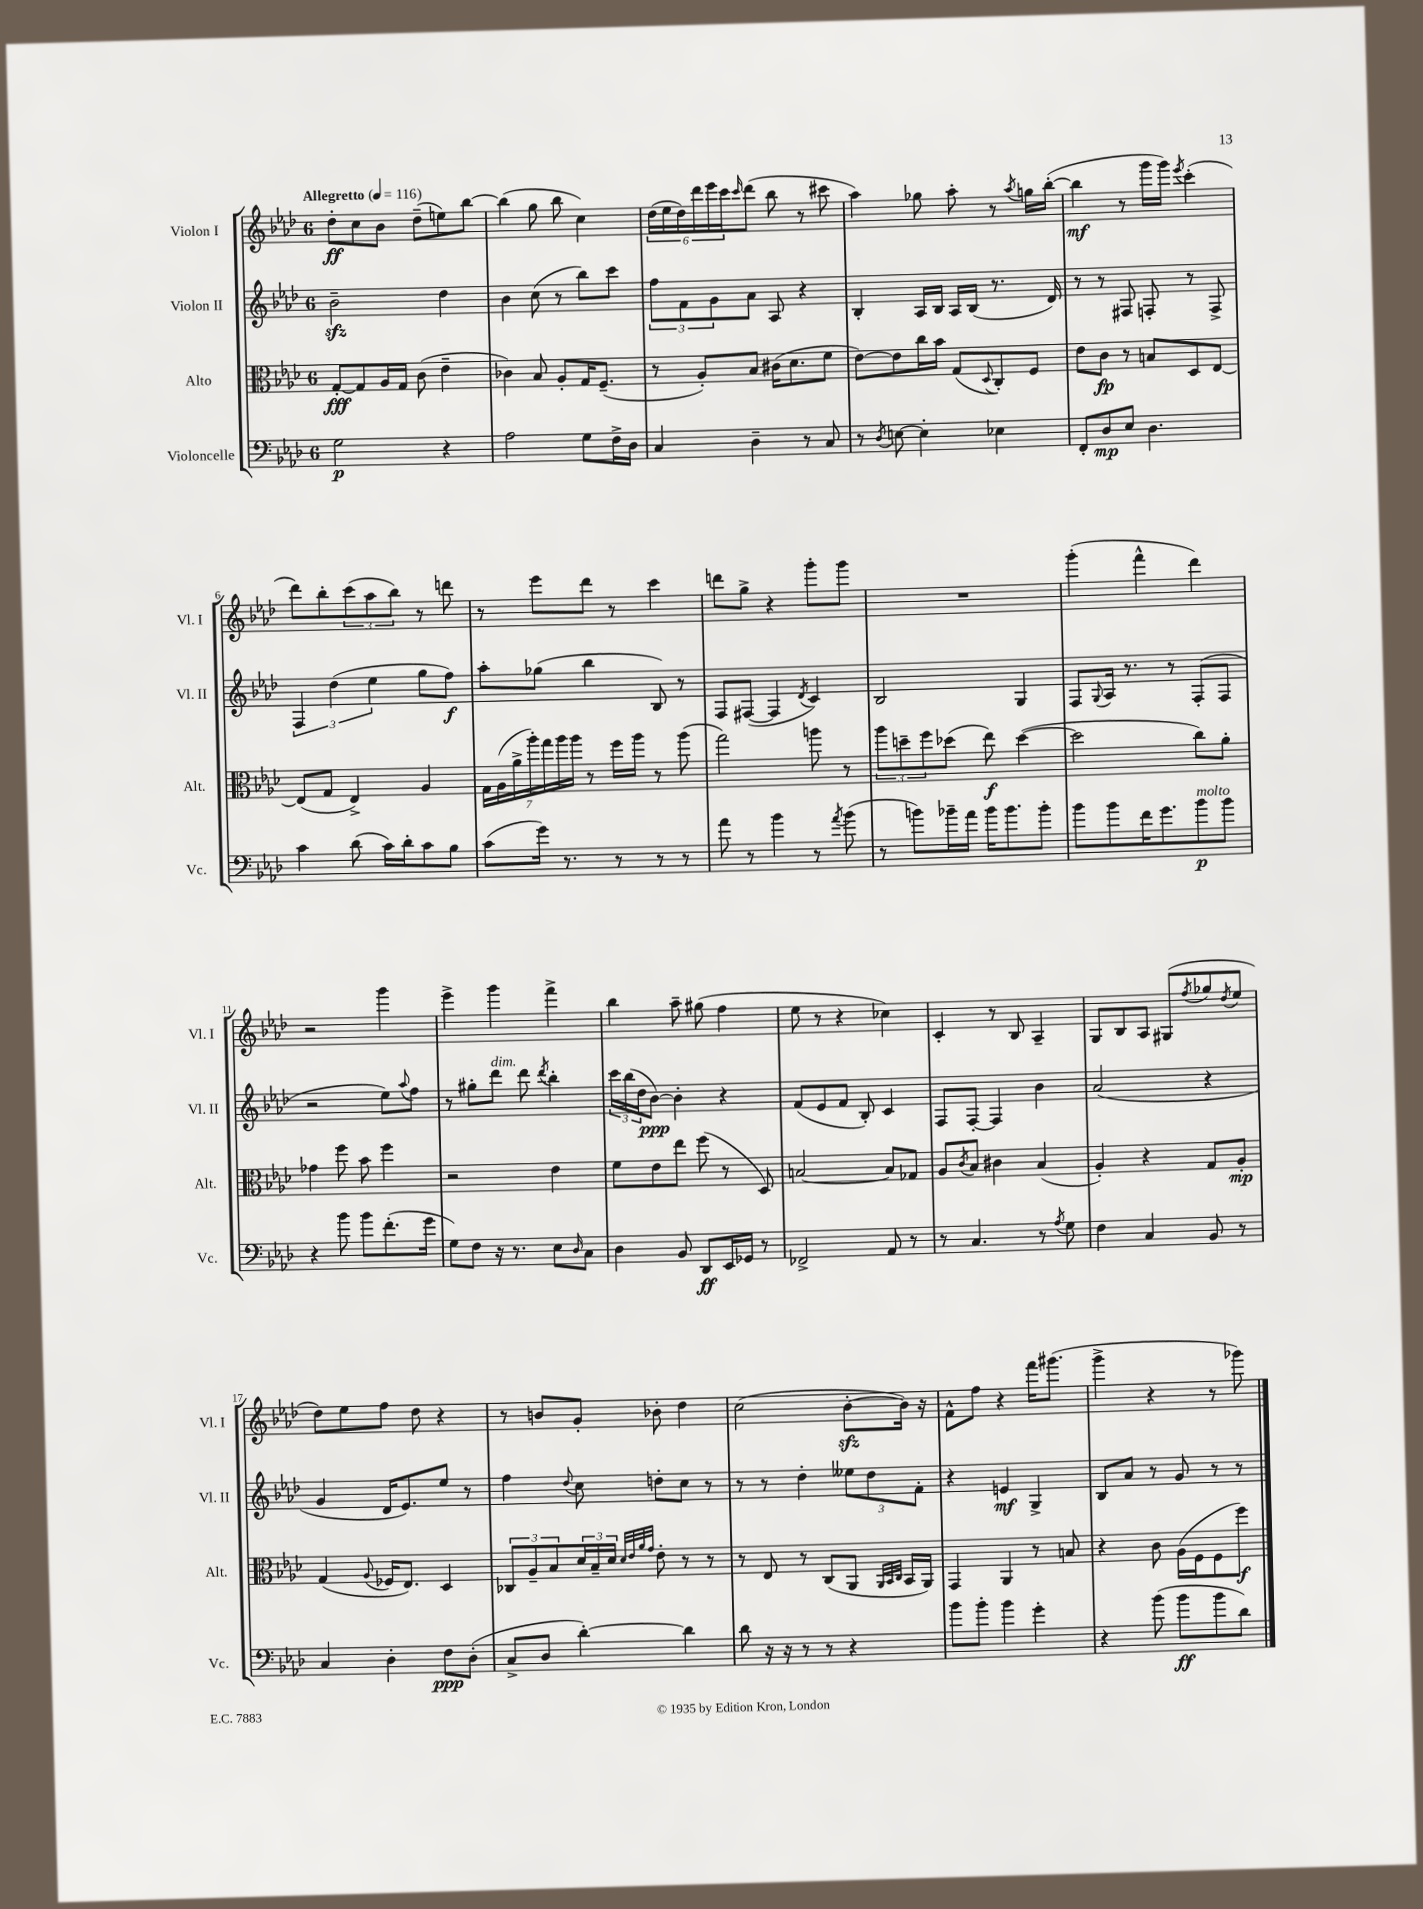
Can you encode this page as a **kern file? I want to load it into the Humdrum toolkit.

**kern	**kern	**kern	**kern
*staff4	*staff3	*staff2	*staff1
*clefF4	*clefC3	*clefG2	*clefG2
*k[b-e-a-d-]	*k[b-e-a-d-]	*k[b-e-a-d-]	*k[b-e-a-d-]
*M6/8	*M6/8	*M6/8	*M6/8
*MM116	*MM116	*MM116	*MM116
2G	[8G'	2b-~	8dd-'
.	8G]	.	8cc
.	16A-	.	8b-
.	16G	.	.
.	(8c	.	(8dd-~
4r	4e-~	4dd-	8ee)
.	.	.	[8bb-
=	=	=	=
2A-	4c-)	4b-	(4bb-]
.	8B-	(8cc	8gg
.	8A-'	8r	8bb-
8G	16G	8bb-)	4cc)
.	(8.F~	.	.
16F^	.	8ccc	.
16D-	.	.	.
=	=	=	=
4C	8r	12ff	(24dd-
.	.	.	24ee-
.	.	12f	24dd-)
.	8A-')	.	24ddd-
.	.	12g	24eee-
.	.	.	24ccc
.	.	.	16qqccc
4D-~	8B-	8a-	(8ddd-
.	(16c#	8A-	8bb-
.	8.d-	.	.
8r	.	4r	8r
8C	8f	.	8ccc#
=	=	=	=
8r	[8e-)	4B-'	4aa-)
8qD-	.	.	.
[8E	8e-]	.	.
4E']	16cc	16A-	8gg-
.	16b-	16B-	.
.	(8G	16A-	8aa-'
.	.	(16B-	.
.	8qqD-	.	.
4E-	8C')	8.r	8r
.	.	.	8qaa-
.	8F	.	16gg
.	.	16d-)	([16bb-'
=	=	=	=
8FF'	8e-	8r	4bb-]
8D-	8c	8r	.
8E-	8r	8F#	8r
4.D-	8B	8F'	16ggg
.	.	.	16ggg)
.	.	.	8qeee-
.	8D-	8r	(4ccc'
.	[8E-	8F^	.
=	=	=	=
4c	(8E-]	6F	8ddd-)
.	8G	.	8bb-'
.	.	(6dd-	.
(8d-	4E-^)	.	(12ccc
.	.	6ee-	12aa-
16c)	.	.	.
.	.	.	12bb-)
16d-'	.	.	.
8c	4A-	8gg	8r
8B-	.	8ff)	8ddd
=	=	=	=
(8c	28G	8aa-'	8r
.	(28A-	.	.
.	28a-^	.	.
.	28aa-')	.	.
16g)	.	(8gg-	8eee-
.	28gg	.	.
.	28aa-	.	.
8.r	.	.	.
.	28aa-	.	.
.	8r	4bb-	8ddd-
8r	16ff	.	8r
.	16aa-	.	.
8r	8r	8B-)	4ccc
8r	(8aa-	8r	.
=	=	=	=
8a-	2gg)	8F	8ddd
8r	.	([8F#	8gg^
4b-	.	4F#]	4r
.	.	8qd-	.
8r	8aa	4c)	8ggg'
8qa-	.	.	.
(8b-	8r	.	8ggg
=	=	=	=
8r	12aa-	2B-	2.r
.	12dd~	.	.
8b)	.	.	.
.	12ff	.	.
16b-~	(8dd-	.	.
16a-	.	.	.
16b-	8ee-)	.	.
8.b-	.	.	.
.	([4dd-	4G	.
8b-'	.	.	.
=	=	=	=
8b-	2dd-]	8F	(4ggg'
.	.	8qqG	.
8b-	.	16A-	.
.	.	8.r	.
16f	.	.	4fff^^
8.g	.	.	.
.	.	8r	.
8b-	8cc)	(8F'	4ddd-)
8b-	8a-'	8F	.
=	=	=	=
4r	4g-	2r	2r
8b-	8ff	.	.
8b-	8b-	.	.
(8.f'	4ff	8ee-)	4ggg
.	.	8qqaa-	.
.	.	8ff	.
16g	.	.	.
=	=	=	=
8G)	2r	8r	4eee-^
8F	.	8gg#'	.
16r	.	8ddd-	4ggg
8.r	.	.	.
.	.	8ddd-	.
.	.	8qddd-	.
8E-	4e-	4bb-'	4fff^
16qqD-	.	.	.
8C	.	.	.
=	=	=	=
4D-	8f	24ccc	4bb-
.	.	(24bb-	.
.	.	24dd-	.
.	8e-	[8b-)	.
8BB-	8ee-	4b-']	8aa-~
8DD-	(8ff	.	(8gg#
16EE-	8r	4r	4ff
16GG-	.	.	.
8r	8D-)	.	.
=	=	=	=
2FF-^	[2B	(8f	8ee-
.	.	8e-	8r
.	.	8f	4r
.	.	8B-')	.
8AA-	8B]	4c	4cc-)
8r	8G-	.	.
=	=	=	=
8r	8A-	8F	4c'
.	8qc	.	.
4.C	8B-	[8F'	.
.	4c#	4F]	8r
.	.	.	8B-
8r	(4B-	4b-	4A-~
8qA-	.	.	.
8G	.	.	.
=	=	=	=
4F	4A-')	(2a-	8G
.	.	.	8B-
4C	4r	.	8A-
.	.	.	(8G#
.	.	.	8qff
8BB-	8G	4r	8gg-
.	.	.	8qdd-
8r	8A-'	.	8ee-
=	=	=	=
4C	(4G	4g	8dd-)
.	.	.	8ee-
.	8qqA-	.	.
4D-'	16F-	16d-	8ff
.	8.E-)	8.e-)	.
.	.	.	8dd-
8F	4D-	8ee-	4r
(8D-'	.	8r	.
=	=	=	=
8C^	12C-	4ff	8r
.	12A-~	.	.
8D-	.	.	8b
.	12B-	.	.
.	.	8qqdd-	.
[4d-')	24d-	8cc	8g'
.	24B-~	.	.
.	24d-	.	.
.	32qqd-	.	.
.	32qqe-	.	.
.	32qqa-	.	.
.	32qqg	.	.
.	8e-'	8dd'	8b-'
4d-]	8r	8cc	4dd-
.	8r	8r	.
=	=	=	=
8d-	8r	8r	(2cc
16r	8E-	8r	.
16r	.	.	.
8r	8r	4dd-'	.
8r	(8C	.	.
4r	8AA-	12ee--	[8b-'
.	.	12dd-	.
.	32qqAA-	.	.
.	32qqBB-	.	.
.	32qqC	.	.
.	16BB-	.	16b-])
.	.	12f'	.
.	16AA-)	.	16r
=	=	=	=
8b-	4GG	4r	8f^^
8b-'	.	.	8ff
4b-	4AA-	4e	4r
4g'	8r	4G^	16fff
.	.	.	(8.ggg#
.	8B	.	.
=	=	=	=
4r	4r	8B-	4ggg^
.	.	8a-	.
(8b-	8c	8r	4r
8b-	(16A-	8g	.
.	16F	.	.
8b-	8F	8r	8r
8d-)	8ff)	8r	8ggg-)
==	==	==	==
*-	*-	*-	*-
